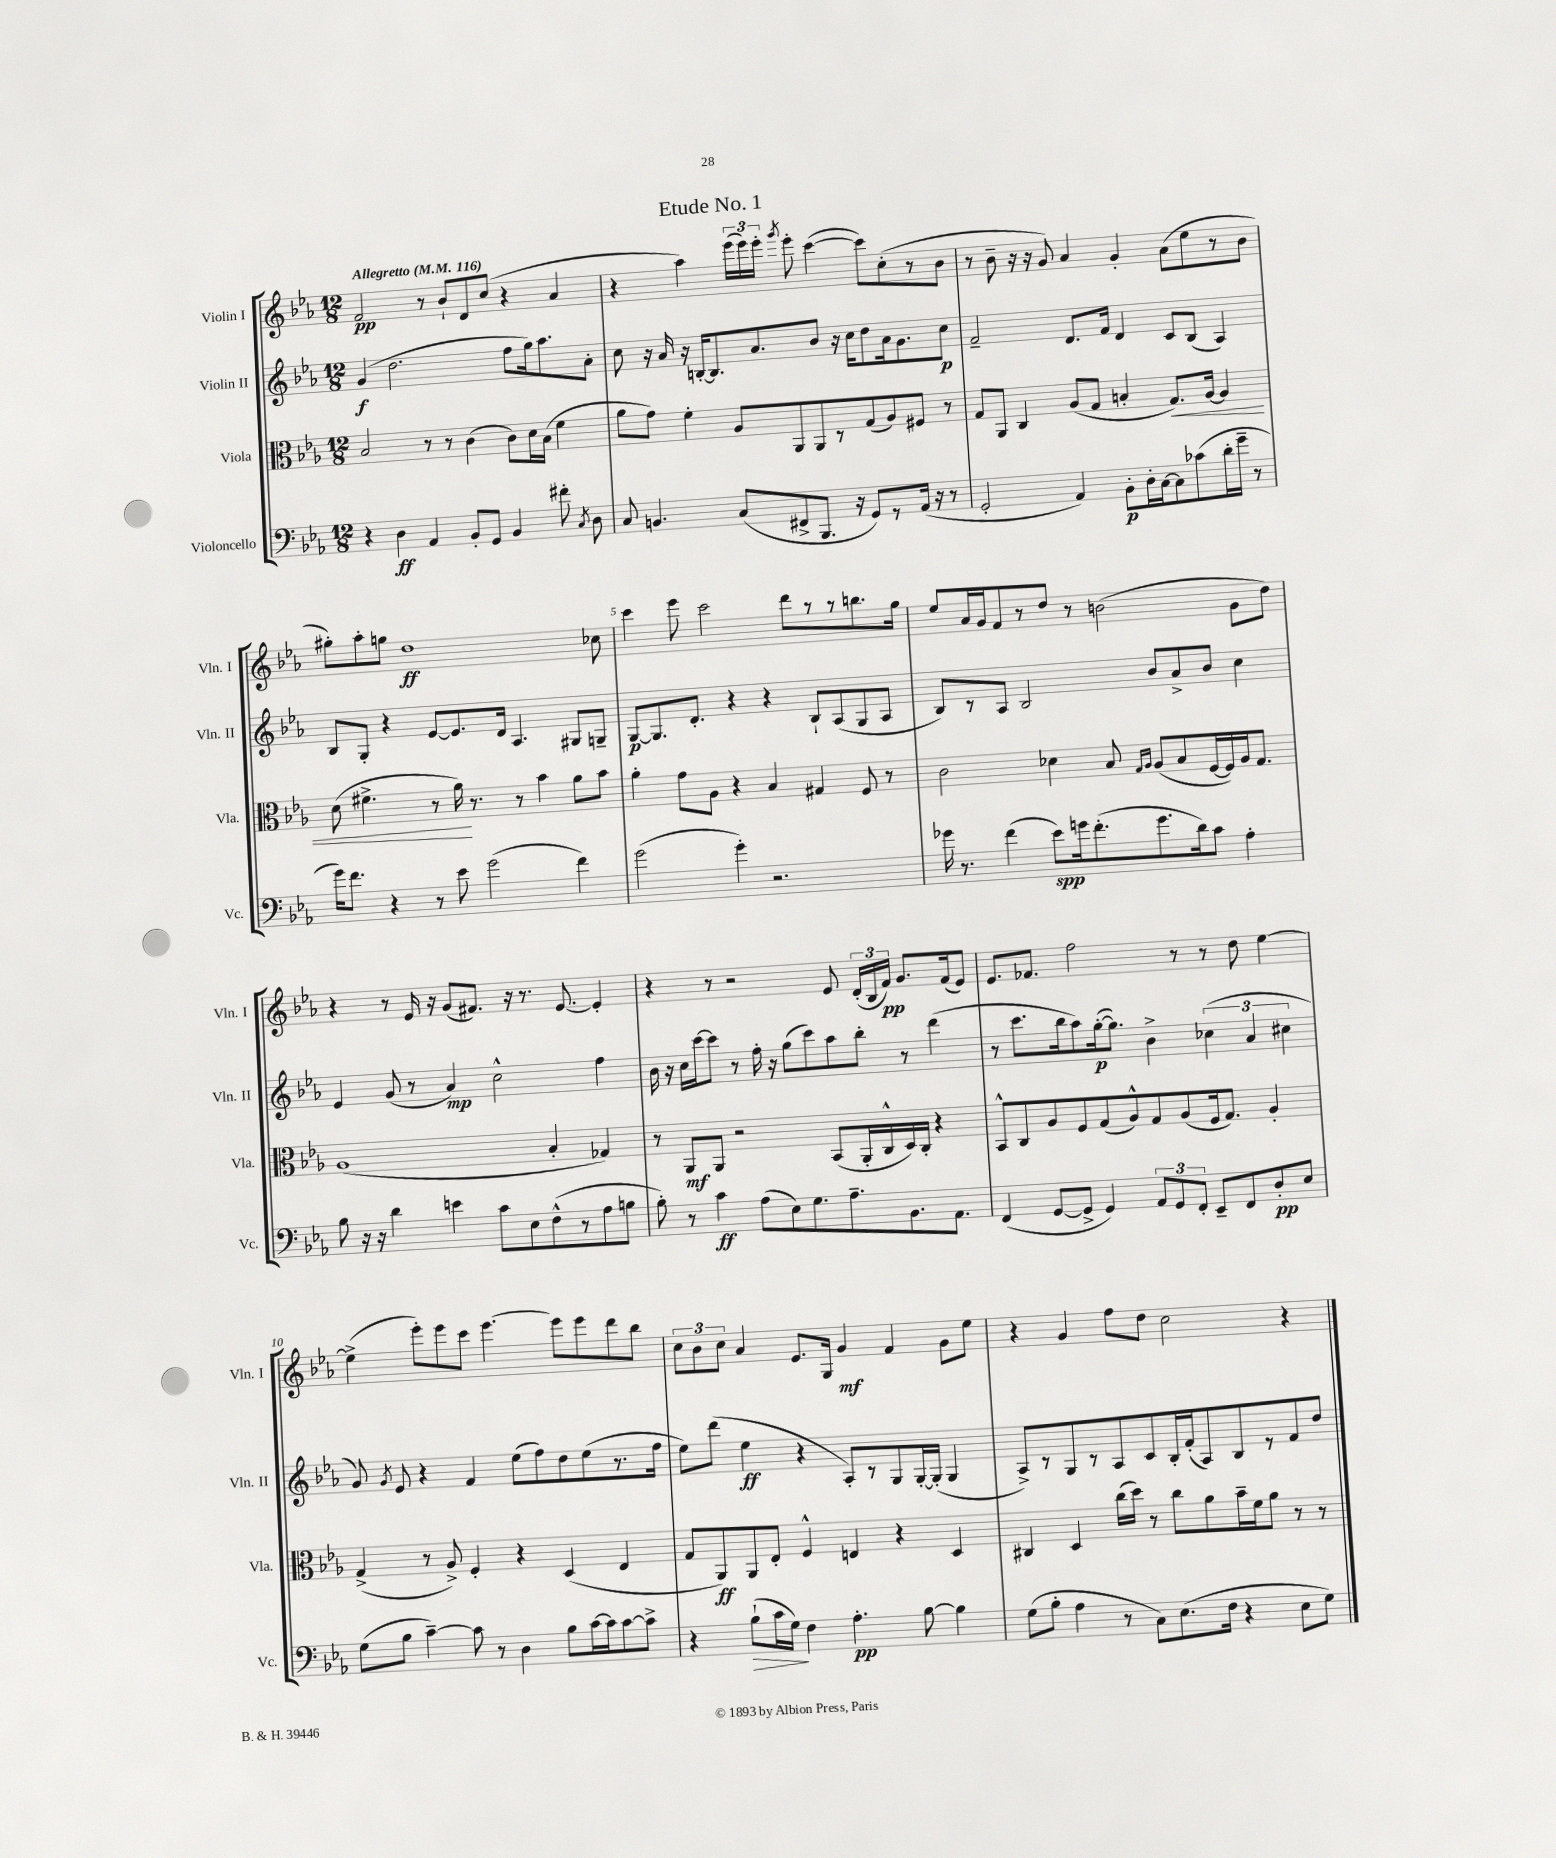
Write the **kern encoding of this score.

**kern	**kern	**kern	**kern
*staff4	*staff3	*staff2	*staff1
*clefF4	*clefC3	*clefG2	*clefG2
*k[b-e-a-]	*k[b-e-a-]	*k[b-e-a-]	*k[b-e-a-]
*M12/8	*M12/8	*M12/8	*M12/8
*MM116	*MM116	*MM116	*MM116
4r	2B-	(4g	2f
4D	.	2.dd	.
4AA-	8r	.	8r
.	8r	.	8b-`
8BB-'	(4c	.	8d
8GG	.	.	(8cc
4BB-	8c)	8ff	4r
.	16d	16gg)	.
.	(16B-	8.aa-	.
8f#'	4f	.	4a-
8qC	.	.	.
8D	.	8a-'	.
=	=	=	=
8C	8a-	8cc	4r
4.BB	8g)	16r	.
.	.	16a-	.
.	4f'	16r	4aa-)
.	.	[16B'	.
.	.	8.B]	.
(8C	8A-	.	(24eee-
.	.	.	24eee-)
.	.	8.a-	.
.	.	.	24eee-'
.	.	.	8qggg
8FF#^	8AA-	.	8eee-'
8.BBB-	8AA-	8b-	([4ccc
.	8r	16r	.
16r	.	16cc	.
8GG)	(8G	8dd	8ccc])
8r	8A-)	16a-	(8cc'
.	.	8.g	.
(16AA-	8F#	.	8r
16r	.	.	.
8r	8r	8cc	8b-
=	=	=	=
2GG'	8G	2f~	8r
.	8AA-	.	8b-~
.	4C	.	16r
.	.	.	16r
.	.	.	8g)
4AA-)	(8A-	8.d	4a-
.	8G	.	.
.	.	16f	.
8BB-'	4B'	4d	4g'
16D'	.	.	.
[16C	.	.	.
8C]	8.G)	8c	(8a-
(8c-	.	(8B-	8ee-
.	[16A-	.	.
16d'	4A-]	4A-)	8r
16g~	.	.	.
8r	.	.	8b-
=	=	=	=
16g)	(8d	8B-	8gg#')
8.f	.	.	.
.	4.f#^	8G'	8aa-'
4r	.	4r	8gg
.	.	.	1dd
8r	8r	[8e-	.
8e-	16a-)	8.e-]	.
.	8.r	.	.
(2g	.	.	.
.	.	16d	.
.	8r	4.A-	.
.	4b-	.	.
4f)	8a-	8G#	.
.	8b-	8G~	8cc-
=	=	=	=
(2g	4a-'	[8G	4ccc
.	.	8.G]	.
.	8g	.	8eee-
.	.	8.d'	.
.	8A-	.	2ccc
4g')	4r	4r	.
2.r	4B-	4r	.
.	.	.	8ddd
.	4G#	8B-`	8r
.	.	(8A-	8r
.	8F	8G	8.bb
.	8r	8A-	.
.	.	.	16gg
=	=	=	=
16g-	2c	8B-)	8ee-
8.r	.	.	.
.	.	8r	16a-
.	.	.	16g
(4f	.	8A-	8f
.	.	2B-	8r
8e-)	4d-	.	8dd
16g	.	.	8r
(8.f'	.	.	.
.	8B-	.	(2b
.	16qqG	.	.
.	16qqA-	.	.
8.g	(8A-	8b-	.
.	8B-	8a-^	.
16d)	.	.	.
8c	[16F	8b-	.
.	16F])	.	.
4A-'	16A-	4cc	8g
.	8.G	.	.
.	.	.	8dd)
=	=	=	=
8B-	(1A-	4e-	4r
16r	.	.	.
16r	.	.	.
4d	.	(8g	8r
.	.	8r	16e-
.	.	.	16r
4e	.	4a-)	(8g
.	.	.	8.f#)
8c	.	2cc^^	.
.	.	.	16r
8E-	.	.	8.r
(8F^^	4B-'	.	.
.	.	.	[8.e-
8r	.	.	.
8A-	4G-)	4ff	4e-']
8B	.	.	.
=	=	=	=
8B-')	8r	16b-	4r
.	.	16r	.
8r	8AA-	16cc	.
.	.	[16ccc	.
4c	8AA-	8ccc]	8r
.	2r	8r	2r
(8A-	.	16ff'	.
.	.	16r	.
8E-)	.	(8gg	.
8.G	.	8ccc)	.
.	(8BB-	8aa-	8e-
8.A-~	.	.	.
.	16AA-'	8bb-'	(24d'
.	.	.	24B-
.	16C^^	.	.
.	.	.	24f)
8.BB-	16D)	8r	8.g
.	16C'	.	.
.	4r	(4ddd	.
8.AA-	.	.	(16f
.	.	.	8e-)
=	=	=	=
(4FF	8BB-^^	8r	8.e-
.	8C	8.ccc	.
.	.	.	8.f-
[8GG	8A-	.	.
.	.	16bb-	.
8GG^]	8F	8aa-)	2ff
4GG)	(8G	([16gg'	.
.	.	8.gg])	.
.	8A-^^)	.	.
12AA-	8G	4b-^	.
12GG	.	.	.
.	(8A-	.	8r
12FF'	.	.	.
8EE-~	16F	(6cc-	8r
.	8.G)	.	.
8FF	.	.	8dd
.	.	6a-	.
8D'	4A-'	.	[4ee-
.	.	6cc#	.
8E-	.	.	.
=	=	=	=
(8G	(4G^	8g)	(4ee-^]
.	.	8qg	.
8B-	.	8e-	.
[4c~)	8r	4r	8eee-')
.	8A-^)	.	8eee-
8c]	4F'	4f	8ccc
8r	.	.	[4.eee-
4D	4r	(8ee-	.
.	.	8ff)	.
8B-	(4D	8dd	8eee-]
[16c	.	(8ee-	8eee-
16c]	.	.	.
[8c	4E-	8.r	8ddd
8c^]	.	.	8bb-
.	.	16ff	.
=	=	=	=
4r	8G	8ee-)	12cc
.	.	.	12b-
.	8AA-)	(8ddd	.
.	.	.	12cc
(8B-`	8AA-	4ee-	4a-
16c	8E-'	.	.
16G)	.	.	.
4F	4F^^	4r	8.e-
.	.	.	16G
4.A-'	4E	8A-')	4g
.	.	8r	.
.	4r	8G	4f
[8B-	.	[16G'	.
.	.	(16G']	.
4B-]	4D	4G	8g
.	.	.	8ee-
=	=	=	=
(8G	4C#	8A-^)	4r
8B-'	.	8r	.
4A-	4D	8G	4g
.	.	8r	.
8r	(16cc	8A-	8ff
.	16dd)	.	.
8C)	8r	8c	8dd
(8.E-	8cc	16B-'	2cc
.	.	(16f'	.
.	8a-	8A-)	.
16F	.	.	.
4r	16b-~	8B-	.
.	16f	.	.
.	8a-	8r	.
8E-	8r	8f	4r
8G)	8r	8dd	.
==	==	==	==
*-	*-	*-	*-
